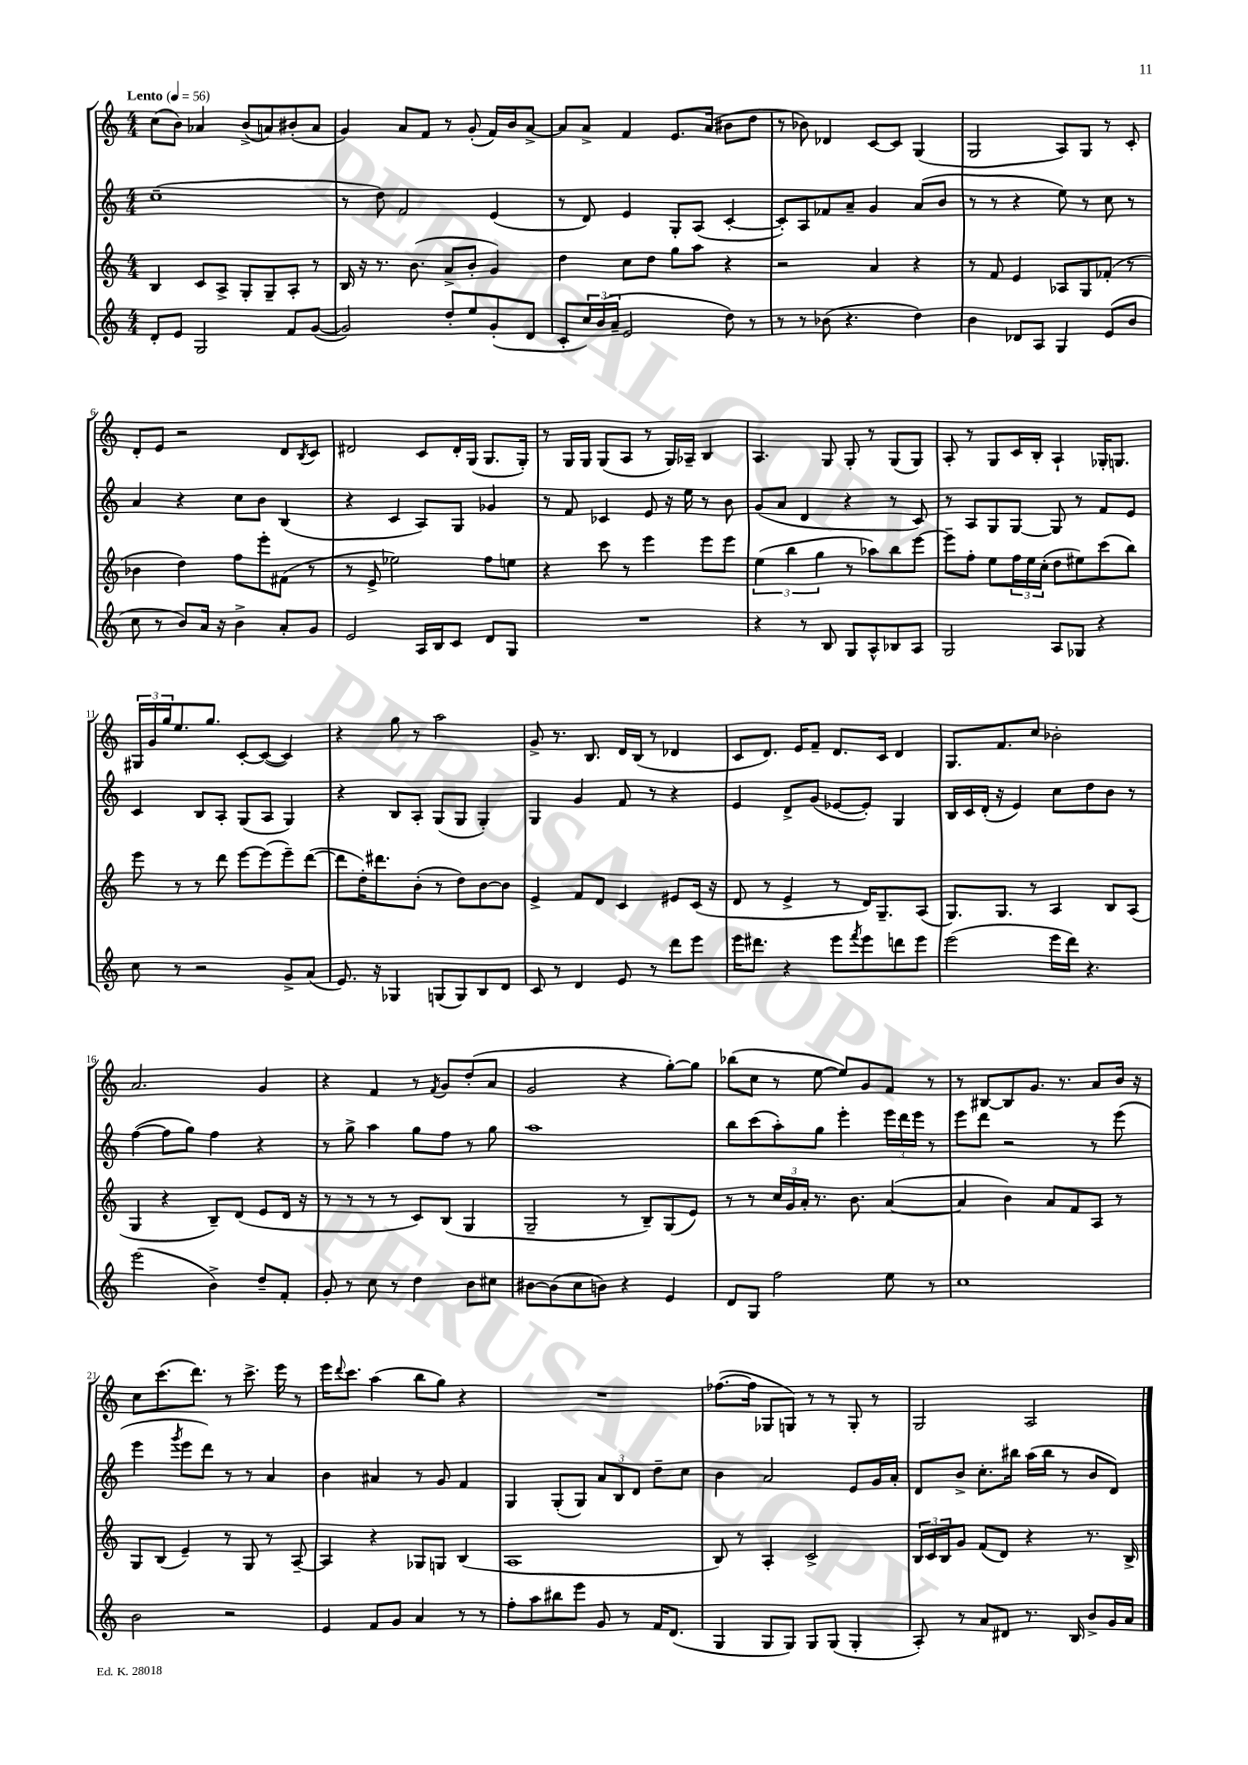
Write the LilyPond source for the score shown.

<<
\new StaffGroup <<
\new Staff = "s0" {
    \clef treble \key c \major \numericTimeSignature \time 4/4 \tempo "Lento" 4 = 56
    c''8( b'8) aes'4 b'8->( a'8) bis'8-.( a'8 |
    g'4) a'8 f'8 r8 g'8-.( f'16) b'16 a'8~-> |
    a'8 a'8-> f'4 e'8. a'16( bis'8 d''8 |
    r8 bes'8) des'4 c'8~ c'8 g4( |
    g2 a8) g8 r8 c'8-. |
    d'8-. e'8 r2 d'8 \acciaccatura { b8 } c'8 |
    dis'2 c'8 dis'16-. g16( g8. g16-.) |
    r8 g16 g16 g8( a8 r8 g16) aes16-- b4 |
    a4. g8 g8-. r8 g8( g8) |
    a8-. r8 g8 c'16 b16-. a4-! ges16-. g8. |
    \tuplet 3/2 { gis16 g'16 g''16 } e''8. g''8. c'8~-. c'8~( c'4) |
    r4 g''8 r8 a''2 |
    g'8-> r8. b8. d'16 b16( r8 des'4 |
    c'8 d'8.) e'16 f'8-- d'8. c'16 d'4 |
    g8. f'8. c''8 bes'2-. |
    a'2. g'4 |
    r4 f'4 r8 \acciaccatura { f'8 } g'8 d''8-.( a'8 |
    g'2 r4 g''8~-.) g''8 |
    bes''8( c''8 r8 e''8~ e''8) g'8 f'8 r8 |
    r8 bis8~ bis8 g'8. r8. a'8 b'16 r16 |
    c''8 c'''8.( d'''8.) r8 c'''8.-> e'''16 r8 |
    e'''16 \appoggiatura { d'''8 } c'''8. a''4( b''8 g''8) r4 |
    R1 |
    fes''8.~( fes''16 ges8 g8) r8 r8 g8-. r8 |
    g2 a2 \bar "|." |
}
\new Staff = "s1" {
    \clef treble \key c \major \numericTimeSignature \time 4/4
    c''1--( |
    r8 d''8) f'2 e'4( |
    r8 d'8) e'4 g8-. a8( c'4~-. |
    c'8-.) a8 fes'8 a'8-- g'4 a'8( b'8 |
    r8 r8 r4 e''8) r8 c''8 r8 |
    a'4 r4 c''8 b'8 b4( |
    r4 c'4 a8) g8 ges'4 |
    r8 f'8 ces'4 e'8 r16 e''16 r8 b'8 |
    g'8( a'8 d'4 r4 r8 c'8) |
    r8 a8 g8 g8~ g8 r8 f'8 e'8 |
    c'4 b8 a8-. g8( a8 g4) |
    r4 b8 a8-. g8( g8 g4-.) |
    g4 g'4 f'8 r8 r4 |
    e'4 d'8-> g'8( ees'8~ ees'8-.) g4 |
    b16 c'16 d'16-.( r16 e'4) c''8 d''8 b'8 r8 |
    f''4~( f''8 g''8) f''4 r4 |
    r8 g''8-> a''4 g''8 f''8 r8 g''8 |
    a''1 |
    b''8 c'''8( a''8-.) g''8 e'''4-. \tuplet 3/2 { e'''16 d'''16 e'''16 } r8 |
    e'''8 d'''8 r2 r8 e'''8( |
    e'''4 \acciaccatura { g'''8 } e'''8 d'''8) r8 r8 a'4 |
    b'4 ais'4 r8 g'8 f'4 |
    g4 g8-.( g8) \tuplet 3/2 { a'8 b8 d'8 } d''8-- c''8 |
    b'4 a'2 e'8 g'16 a'16-. |
    d'8 b'8-> c''8.-. bis''16 a''16( bis''16 r8 b'8 d'8) \bar "|." |
}
\new Staff = "s2" {
    \clef treble \key c \major \numericTimeSignature \time 4/4
    b4 c'8 a8-> g8-. g8-- a8-. r8 |
    b16 r16 r8. b'8.( a'8-> b'8-. g'4) |
    d''4 c''8 d''8 g''8 a''8 r4 |
    r2 a'4 r4 |
    r8 f'8 e'4 aes8 g8 fes'8-.( r8 |
    bes'4 d''4) f''8 e'''8-. fis'8( r8 |
    r8 e'8-> ees''2) f''8 e''8 |
    r4 c'''8 r8 e'''4 e'''8 e'''8 |
    \tuplet 3/2 { e''4( b''4 g''4 } r8 aes''8) b''8 e'''8~ |
    e'''8-- f''8-. e''8 \tuplet 3/2 { f''16 e''16 c''16-.( } d''8 eis''8) c'''8( b''8) |
    e'''8 r8 r8 d'''8 e'''8~ e'''8( e'''8--) d'''8~( |
    d'''8 d''16-.) dis'''8. b'8-.( r8 d''8) b'8~ b'8 |
    e'4-> f'8 d'8 c'4 eis'8 c'16( r16 |
    d'8 r8 e'4-> r8 d'16) g8.-- a8( |
    g8.) g8. r8 a4 b8 a8( |
    g4 r4 b8--) d'8( e'8 d'16 r16 |
    r8 r8 r8 r8 c'8) b8( g4 |
    g2-- r8 b8--) g8( e'8) |
    r8 r8 \tuplet 3/2 { c''16 g'16 a'16-. } r8. b'8. a'4~( |
    a'4 b'4) a'8 f'8 a8 r8 |
    g8 b8( e'4--) r8 g8 r8 a8~-- |
    a4 r4 ges8 g8 b4( |
    a1 |
    b8) r8 a4-. c'2-> |
    \tuplet 3/2 { b16 c'16 b16 } g'8 f'8( d'8) r4 r8. b16-> \bar "|." |
}
\new Staff = "s3" {
    \clef treble \key c \major \numericTimeSignature \time 4/4
    d'8-. e'8 g2 f'8 g'8~( |
    g'2) d''8-. e''8 g'8-.( d'8 |
    c'8-. \tuplet 3/2 { c''16) b'16( a'16-- } e'2 d''8) r8 |
    r8 r8 bes'8( r4. d''4) |
    b'4 des'8 a8 g4 e'8( b'8 |
    c''8 r8 b'8) a'16 r16 b'4-> a'8-. g'8 |
    e'2 a16 b16 c'8 d'8 g8 |
    R1 |
    r4 r8 b8 g8 a8-^ bes8 a8 |
    g2 a8 ges8 r4 |
    c''8 r8 r2 g'8-> a'8( |
    e'8.) r16 ges4 g8( g8) b8 d'8 |
    c'8 r8 d'4 e'8 r8 d'''8 e'''8 |
    e'''16 dis'''8. r4 e'''8 \acciaccatura { f'''8 } e'''8 d'''8 e'''8 |
    e'''2( e'''16 d'''16) r4. |
    e'''2( b'4->) d''8-- f'8-. |
    g'8-. r8 c''8 r8 d''4 b'8 cis''8 |
    bis'8~ bis'8( c''8 b'8) r4 e'4 |
    d'8 g8 f''2 e''8 r8 |
    c''1 |
    b'2 r2 |
    e'4 f'8 g'8 a'4 r8 r8 |
    f''8-. a''8 bis''8 e'''8 g'8 r8 f'16 d'8.( |
    g4 g8 g8) g8 g8( g4-. |
    a8-.) r8 a'8 dis'8 r8. b16 b'8-> g'16 a'16 \bar "|." |
}
>>
>>
